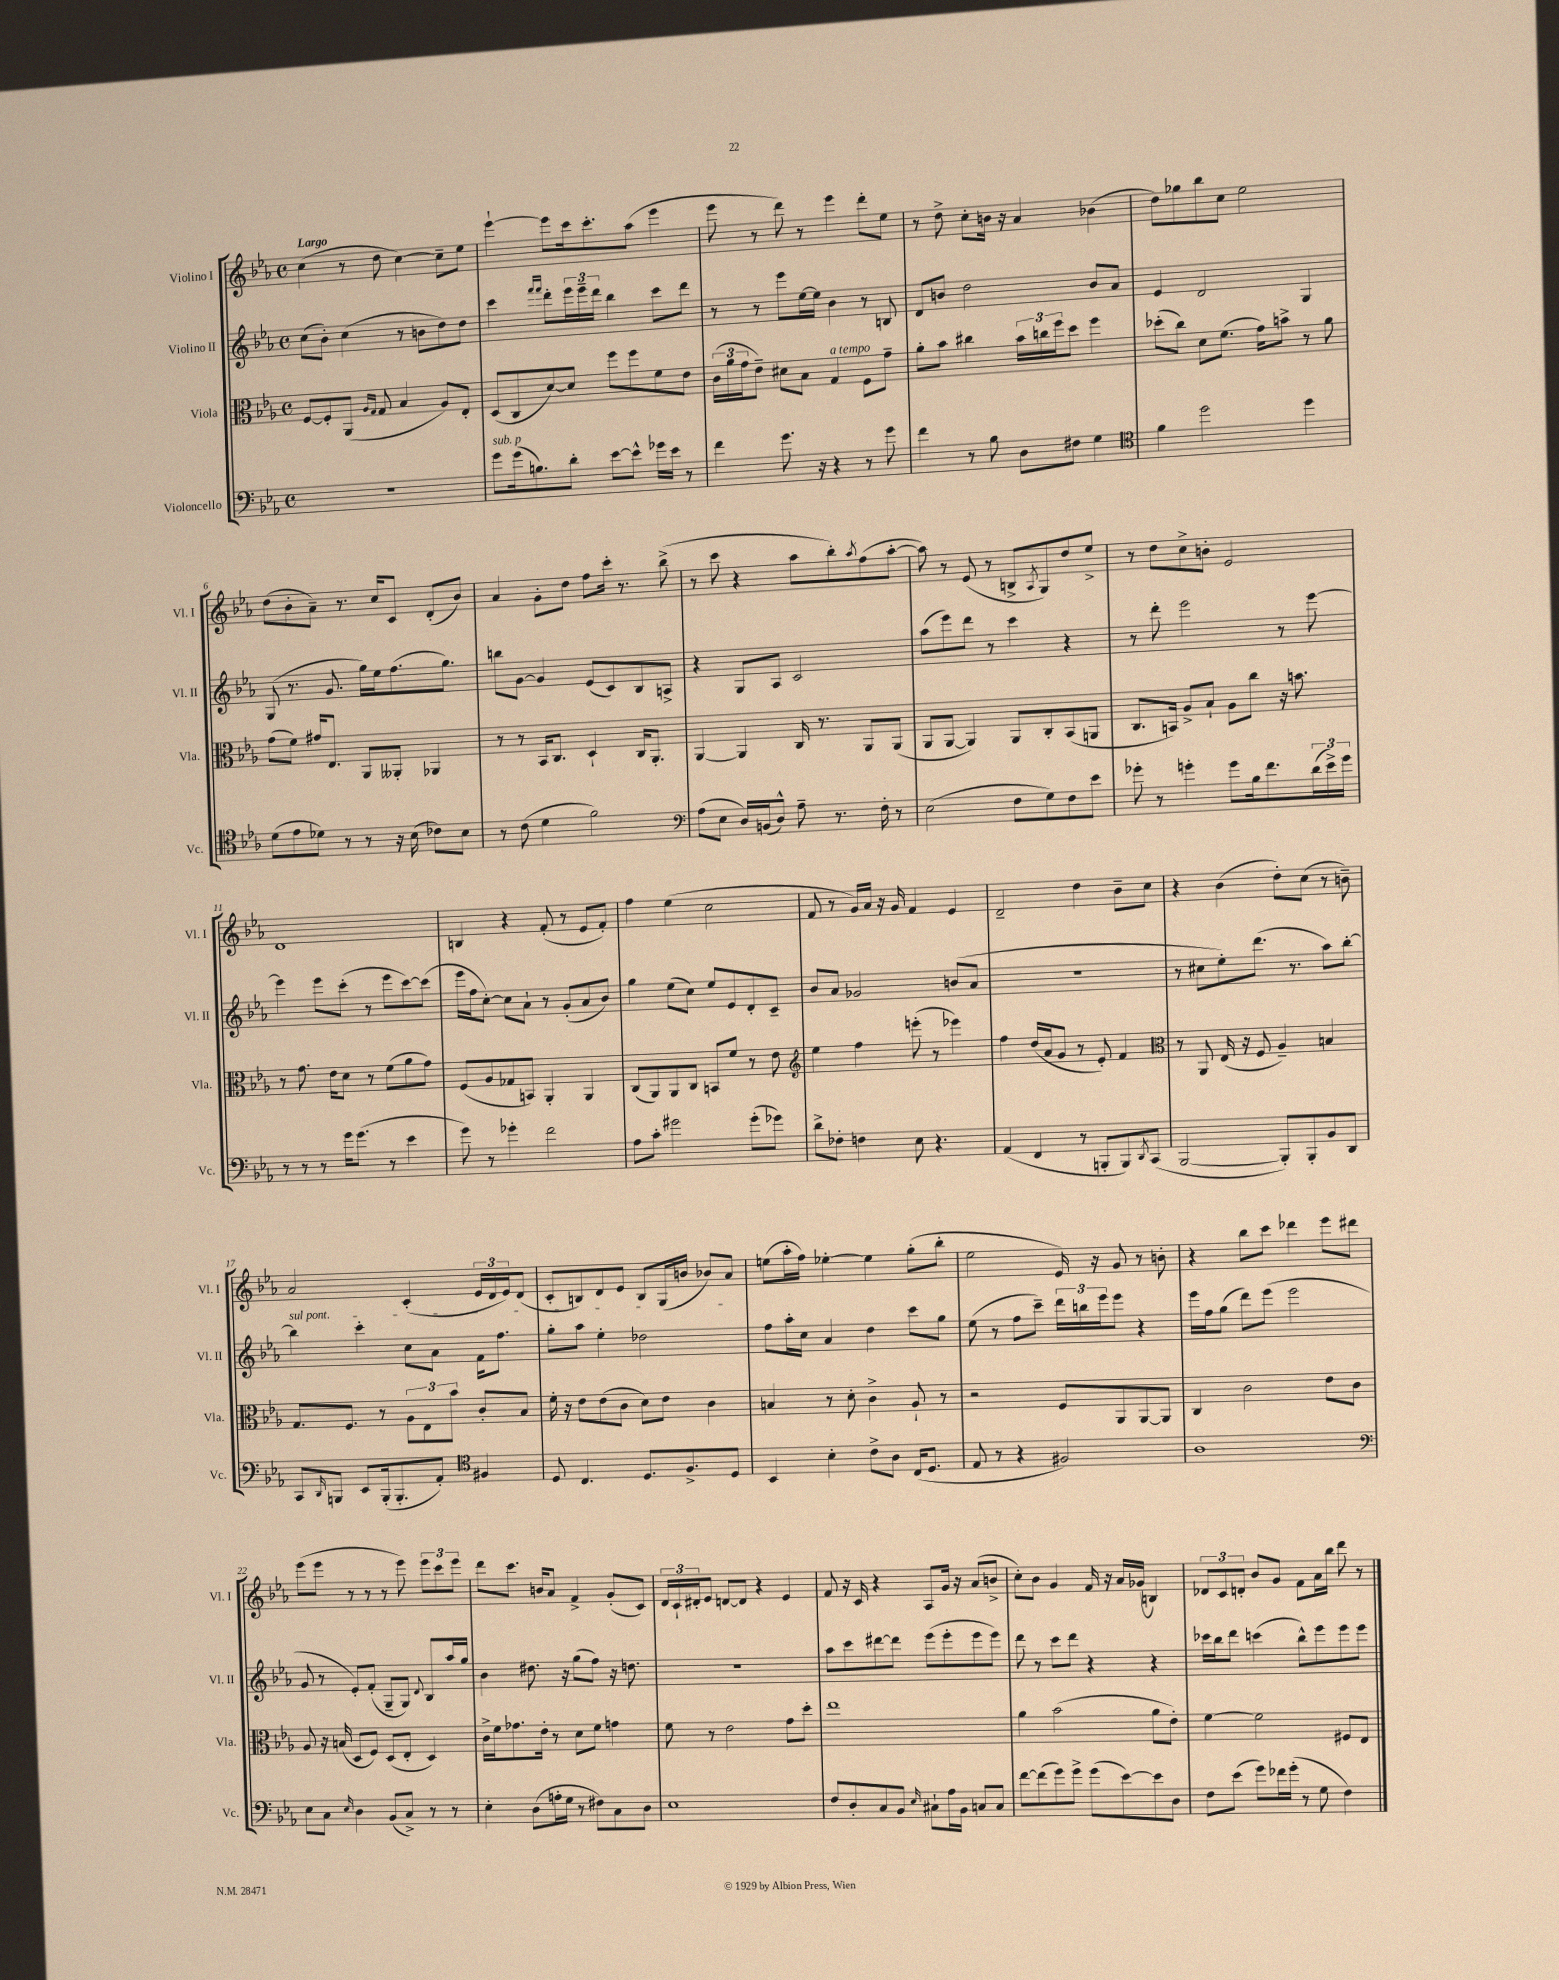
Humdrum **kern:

**kern	**kern	**kern	**kern
*staff4	*staff3	*staff2	*staff1
*clefF4	*clefC3	*clefG2	*clefG2
*k[b-e-a-]	*k[b-e-a-]	*k[b-e-a-]	*k[b-e-a-]
*M4/4	*M4/4	*M4/4	*M4/4
*met(c)	*met(c)	*met(c)	*met(c)
1r	[8F	(8cc	(4cc
.	8F']	8b-')	.
.	(8AA-	(4cc	8r
.	16qqA-	.	.
.	16qqG	.	.
.	8G	.	8dd
.	4B-	8r	[4cc)
.	.	8b	.
.	8A-)	8dd)	8cc~]
.	8E-'	8dd	8ee-
=	=	=	=
8g	(8D	4ccc	[4eee-`
(16g	8C	.	.
8.B)	.	.	.
.	.	16qqfff	.
.	.	16qqfff	.
.	[8d)	8ddd'	8eee-]
8d'	8d]	24eee-	16ccc
.	.	24eee-~	.
.	.	.	8.ccc'
.	.	24ddd	.
[8e-	8ff	4bb-	.
8e-^^]	8ff	.	(8aa-
16g-	8f	8ccc	4eee-
16e-	.	.	.
8r	8e-	8ddd	.
=	=	=	=
4f	(24c	8r	8eee-
.	24a-	.	.
.	24g	.	.
.	8e-~)	8r	8r
8.g	8d#	8eee-	8ddd)
.	8B-	[16ee-	8r
16r	.	16ee-]	.
4r	4G	4b-	4eee-
8r	8F	8r	8ddd'
8g	8g~	8B	8ee-
=	=	=	=
4f	8a-'	8d	8r
.	8b-	8b	8dd^
8r	4cc#	2dd	8cc'
8B-	.	.	16b
.	.	.	16r
8D	24b-	.	4a-
.	24cc	.	.
.	24ff	.	.
8F#	8dd	.	.
4G	4ff	8b	(4b-
.	.	8a-	.
=	=	=	=
*clefC4	*	*	*
4f	(8dd-'	4e-	8dd)
.	8cc)	.	8gg-
2dd	8d	2d	8bb-
.	(8.f	.	8cc
.	.	.	2ee-
.	16g)	.	.
.	8b^	.	.
4dd	8r	4G	.
.	8a-	.	.
=	=	=	=
(8d	(8g	(8G	(8dd
8e-	8f)	8.r	8b-'
8d-)	16g#	.	8a-~)
.	8.E-	8.g	.
8r	.	.	8.r
8r	8AA-	16gg)	.
.	.	16ee-	16cc
16r	8AA--'	(8.ff	8c
(16B-	.	.	.
8c-)	4AA-	.	(8d'
.	.	8.gg)	.
8B-	.	.	8b-)
=	=	=	=
8r	8r	8bb	4a-
(8c	8r	[8g	.
4d	16BB-	4g]	8g'
.	8.C	.	.
.	.	.	8dd
2f)	4D`	(8e-	8ff
.	.	8c)	16ccc'
.	.	.	8.r
.	16C	8B-	.
.	8.AA-'	.	.
.	.	8A^	(8bb-^
=	=	=	=
*clefF4	*	*	*
(8A-	[4AA-	4r	8r
8E-	.	.	8ccc
16D)	4AA-]	8G	4r
(16BB	.	.	.
8D^^)	.	8A-	.
8A-~	16C	2c	8aa-
.	8.r	.	.
8.r	.	.	8bb-')
.	.	.	8qaa-
.	8AA-	.	(8ff
16F'	.	.	.
8r	(8AA-	.	[8aa-'
=	=	=	=
(2E-	8AA-	(8aa-	8aa-])
.	[8AA-	8eee-)	8r
.	4AA-])	8ddd	(8e-
.	.	8r	8r
8F	8AA-	4ccc	8B^
.	.	.	8qA-
8G)	8C'	.	8G)
8F	(8BB-	4r	8dd
8e-	8AA	.	8ee-^
=	=	=	=
8g-'	8.C	8r	8r
8r	.	8ddd'	8dd
.	16BB)	.	.
4g'	8A-^	2eee-	8cc^
.	8B-`	.	8b'
8g	8A-	.	2e-
16B-	8cc	.	.
8.f	.	.	.
.	16r	8r	.
.	8.b	.	.
(24d	.	[8eee-	.
24e-^)	.	.	.
24g	.	.	.
=	=	=	=
8r	8r	4eee-]	1d
8r	8.g	.	.
8r	.	8eee-	.
.	16e-	.	.
16g	8d	(8ccc'	.
(8.g	.	.	.
.	8r	8r	.
8r	(8f	8eee-	.
4e-	8a-	[8ccc)	.
.	8g)	(8ccc]	.
=	=	=	=
8g)	(8F	16eee-	4B
.	.	16ff	.
8r	8A-	[8cc')	.
4g-'	8G-	8cc]	4r
.	8BB)	8a-`	.
2f	4AA-'	8r	(8f'
.	.	(8g'	8r
.	4AA-	8a-	8e-
.	.	8b-)	8f')
=	=	=	=
8A-	(8C	4gg	4ff
8c'	8AA-)	.	.
2g#	8AA-	(8ee-	(4ee-
.	8C	8cc)	.
.	8BB	8ee-	2cc
.	8f	8e-	.
(8g#'	8r	8d'	.
8g-)	8e-	8c~	.
=	=	=	=
*	*clefG2	*	*
8d^	4ee-	8b-	8f
8F-'	.	8a-	8r
4F	4ff	2g-	16g)
.	.	.	16a-
.	.	.	16r
.	.	.	16g
8E-	(8eee'	.	4f
4.r	8r	.	.
.	4eee-)	(8b	4e-
.	.	8a-	.
=	=	=	=
(4AA-	4ff	1r	2d~
4FF	(16dd	.	.
.	16a-	.	.
.	8g	.	.
8r	8r	.	4dd
8BBB'	8e-')	.	.
8BBB)	4f	.	8b-~
8qDD	.	.	.
(8CC	.	.	8cc
=	=	=	=
*	*clefC3	*	*
[2BBB-	8r	8r	4r
.	8AA-	8cc#	.
.	(16E-	8ee-')	(4b-
.	16r	.	.
.	8F	(8.ddd	.
8BBB-'])	4A-~)	.	8dd')
.	.	8.r	.
8BBB-'	.	.	(8cc
8BB-	4B	8aa-)	8r
8DD	.	[8bb-'	8b~)
=	=	=	=
8CC	8.G	4bb-]	2a-
16qqDD	.	.	.
8BBB	.	.	.
.	8.F	.	.
8EE-	.	4ccc'	.
(16BBB'	8r	.	.
8.BBB'	.	.	.
.	12A-	8cc	(4c'
.	12E-	.	.
8AA-')	.	8a-	.
.	12b-	.	.
*clefC4	*	*	*
4F#	8c'	16f	24e-
.	.	.	24d
.	.	8.ff	.
.	.	.	24e-)
.	8B-	.	(8d
=	=	=	=
8D	16f'	8gg'	8c'
.	16r	.	.
4.C	8e-	8aa-	8B)
.	(8e-	4ee-'	8d
.	8c	.	8e-
8.D	8d)	2dd-	8B
.	8e-	.	(16G
8.F^	.	.	16b
.	4c	.	8b-)
8D	.	.	8a-
=	=	=	=
4BB-	4B	8ff	(8ee
.	.	16aa-'	16aa-'
.	.	16cc	16ff)
4B-'	8r	4a-	[4ee-'
.	8d'	.	.
8c^	4c^	4dd	4ee-]
8A-	.	.	.
(16C	8A-`	8ccc	(8gg'
8.D	.	.	.
.	8r	8gg	8bb-'
=	=	=	=
8E-	2r	(8ee-	2ee-
8r	.	8r	.
4r	.	8ff	.
.	.	8ccc~)	.
2F#)	8F	24ddd	16e-)
.	.	24bb	.
.	.	.	16r
.	.	24eee-	.
.	8AA-	8eee-	8g
.	[8AA-	4r	8r
.	8AA-]	.	8b'
=	=	=	=
1A-	4C	16eee-	4r
.	.	16ff	.
.	.	(8gg	.
.	2c	8ddd)	8bb-
.	.	(8eee-	8ccc
.	.	2eee-	4ddd-
.	8e-	.	8eee-
.	8c	.	8ddd#
=	=	=	=
*clefF4	*	*	*
8E-	8A-	8g	(8eee-
8C	16r	8r	8eee-
.	(16B	.	.
16qqE-	.	.	.
4D	8D	8e-')	8r
.	8F)	(8f'	8r
(8BB-	(8D	8G~	8r
8C^)	8E-'	8G)	8eee-)
.	.	8qqd	.
8r	4D)	8B-	12eee-
.	.	.	12ccc
8r	.	16aa-	.
.	.	.	12eee-
.	.	16gg	.
=	=	=	=
4E-'	16c^	4b-	8ddd
.	16f	.	.
.	8.g-	.	8.ccc
(8D	.	8.dd#	.
.	16e-'	.	16b
16A'	8r	.	8a-
16G	.	16r	.
8r	8d	(8gg	4f^
8F#)	8f	8ff)	.
8C	4g	16r	(8g'
.	.	8.dd	.
8D	.	.	8c)
=	=	=	=
1E-	8f	1r	24d
.	.	.	24c`
.	.	.	24d#'
.	8r	.	8e-
.	2e-	.	[8d
.	.	.	8d]
.	.	.	4r
.	8g	.	4e-
.	8dd'	.	.
=	=	=	=
8F	1ee-	8aa-	8f
8D'	.	8ccc	16r
.	.	.	16c
8C	.	[8ddd#	4r
8BB-	.	8ddd#]	.
16qqE-	.	.	.
8C#`	.	(8eee-	8A-
16A-	.	8eee-'	16g
16BB-	.	.	16r
8C	.	8eee-	(8a-
8C	.	8eee-)	8b^
=	=	=	=
[8f	4a-	8ddd	8cc')
(8f]	.	8r	8b-
8g)	(2b-	8ccc	4g
8g^	.	8ddd	.
(8g	.	4r	16f
.	.	.	16r
[8e-)	.	.	16a-
.	.	.	(16g-
8e-]	8a-	4r	4B)
8D	8e-')	.	.
=	=	=	=
8F	[4f	16ccc-	12d-
.	.	16bb-	.
.	.	.	12c
(8e-	.	8ddd	.
.	.	.	12d'
8g)	2f]	(4ccc	8b-
16f-	.	.	8g
(16g'	.	.	.
8r	.	8bb-^^)	8f
8G	.	8eee-	16a-
.	.	.	16bb-
4F)	8F#	8eee-	8ddd
.	8E-	8eee-	8r
==	==	==	==
*-	*-	*-	*-
